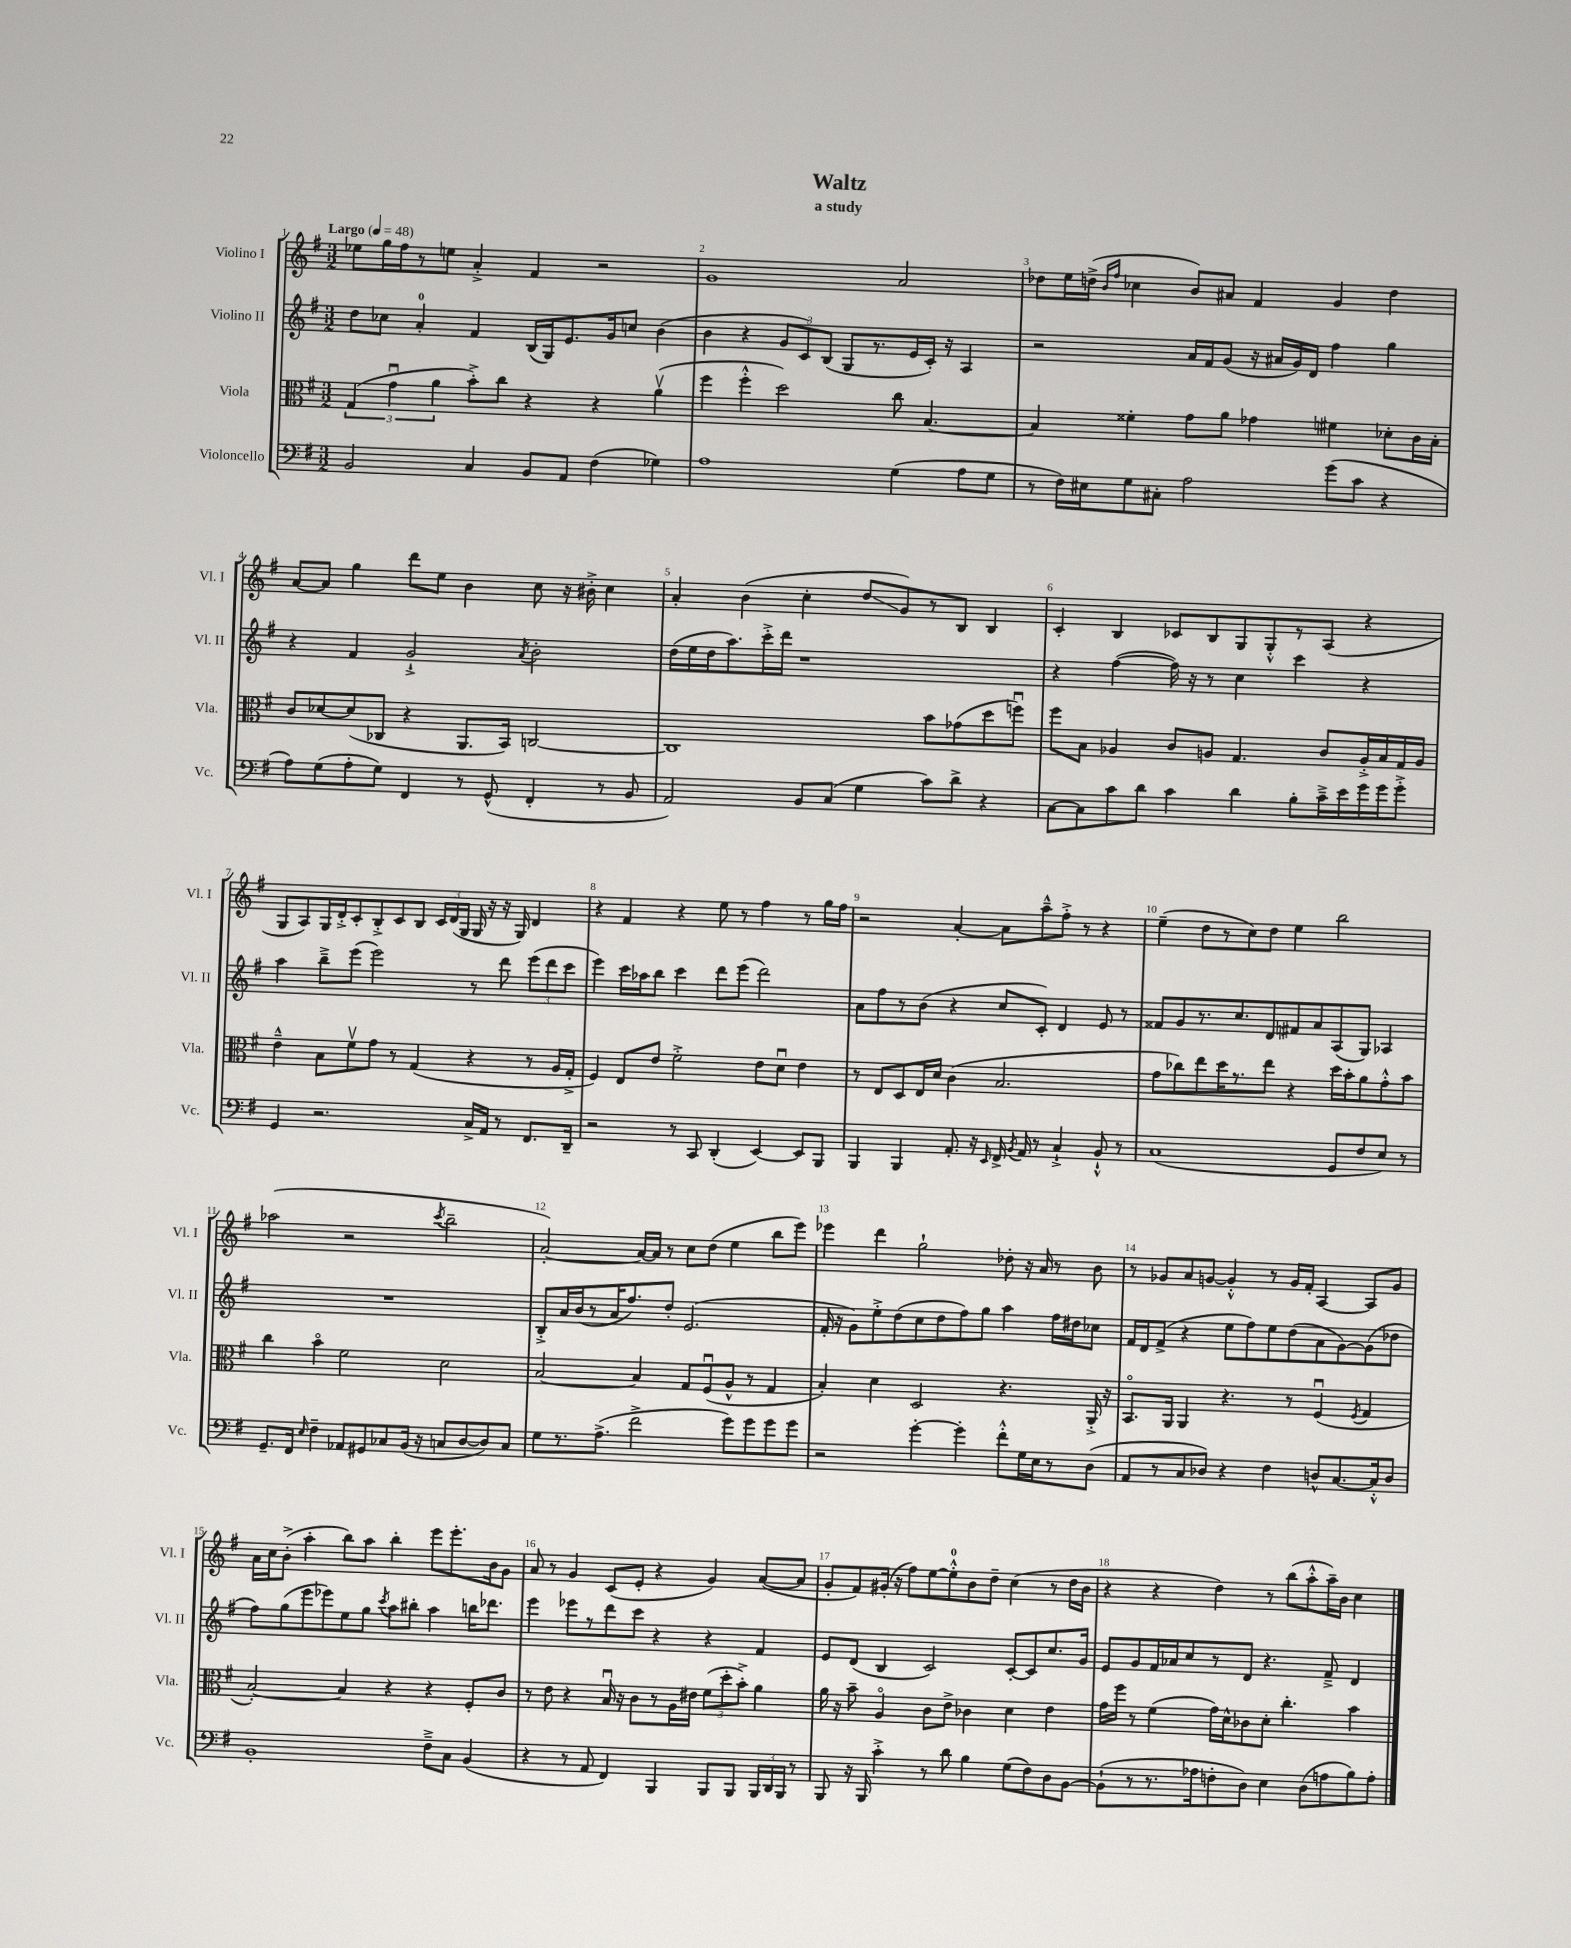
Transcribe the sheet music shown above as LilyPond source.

\header { title = "Waltz" subtitle = "a study" }
<<
\new StaffGroup <<
\new Staff = "s0" \with { instrumentName = "Violino I" shortInstrumentName = "Vl. I" } {
    \clef treble \key g \major \numericTimeSignature \time 3/2 \tempo "Largo" 4 = 48
    \autoBeamOff ees''8[ g''16 fis''16 r8 e''8] a'4-.-> fis'4 r2 |
    g'1 a'2 |
    des''8[ e''16 d''16]->( \grace { b'16[ fis''16] } ces''4 b'8[) ais'8] fis'4 g'4 d''4 |
    a'8[~ a'8] g''4 d'''8[ e''8] b'4 c''8 r16 bis'16-.-> c''4 |
    a'4-. b'4( c''4-. d''8[\glissando g'8) r8 b8] b4 |
    c'4-. b4 ces'8[ b8 g8 g8-.-^ r8 a8]( r4 |
    g8[ a8) g16 d'16-.-> c'8-. b8-.-> c'8 b8] \tuplet 3/2 { c'16[ d'16( g16] } g16 r16 r16 g16) d'4 |
    r4 fis'4 r4 e''8 r8 fis''4 r8 g''16[ fis''16] |
    r2 a'4~-. a'8[ a''8---^ fis''8]-.-> r8 r4 |
    e''4--( d''8[ r8 c''8) d''8] e''4 b''2 |
    aes''2( r2 \acciaccatura { c'''8 } b''2-- |
    a'2~-.) a'16[~ a'16] r8 c''8[ d''8]( e''4 b''8[ e'''8]) |
    ees'''4 d'''4 g''2-! des''8-. r16 a'16 r8 b'8 |
    r8 ges'8[ a'8 g'8]~ g'4-.-^ r8 g'16[ fis'16]-. a4~ a8[ g'8] |
    a'16[ c''16 b'8]-.->( a''4-. b''8[) a''8] b''4-. e'''8[ e'''8.-. b'16 g'8] |
    a'8 r8 g'4 c'8[( e'8]-. r4 g'4) a'8[~( a'8] |
    g'8[-. fis'8) gis'16]-.( r16 fis''8[) e''8~ e''8-0-.-^ b'8 d''8]-- c''4( r8 d''16[ b'16] |
    r4 r4 d''4) r8 b''8[( a''8-.-^ a''16--) b'16] c''4 \bar "|." |
}
\new Staff = "s1" \with { instrumentName = "Violino II" shortInstrumentName = "Vl. II" } {
    \clef treble \key g \major \numericTimeSignature \time 3/2
    \autoBeamOff d''8[ ces''8] a'4-0-. fis'4 b16[( g16) e'8. g'16 c''8] b'4( |
    b'4 r4 \tuplet 3/2 { g'8[ c'8) b8]( } g8[ r8. e'16 c'16]-.) r16 a4 |
    r2 a'16[ fis'16 g'8]( r16 ais'16[ g'16) d'16] fis''4 g''4 |
    r4 fis'4 g'2-!-> \acciaccatura { a'8 } b'2-. |
    d''16[( e''16 d''16 a''8.) c'''16-.-> d'''16] r1 |
    r4 fis''4~( fis''16) r16 r8 c''4 c'''4 r4 |
    a''4 b''8[---> e'''8]( e'''2) r8 d'''8 \tuplet 3/2 { e'''8[( d'''8 c'''8] } |
    e'''4) c'''16[ aes''16 b''8] c'''4 d'''8[ e'''8]( d'''2) |
    a'8[ fis''8 r8 b'8]( r4 c''8[ c'8]-.) d'4 e'8 r8 |
    fisis'8[ g'8 r8. c''8. d'8 fis'8 a'8 a8( g8]) aes4 |
    R1. |
    b8[-.-> a'16 b'16( r8 a'16 fis''8.) d''8]-. e'2.( |
    fis'16-. r16 g'8[) e''8-.-> d''8( c''8 d''8 fis''8) g''8] a''4 fis''16[ dis''16 ces''8] |
    fis'16[ d'16 fis'8]->( r4 e''8[ fis''8) e''8 d''8( a'8 g'8~) g'8( des''8] |
    fis''8[) g''8( e'''8 ees'''8) e''8 g''8] \acciaccatura { c'''8 } a''8[ bis''8]-. a''4 b''16[ des'''8.] |
    e'''4 ees'''8[ r8 d'''8 c'''8] r4 r4 fis'4 |
    e'8[ d'8]( b4 c'2) c'8[~-. c'8 c''8. g'16] |
    e'8[ g'8 fis'16 aes'16 c''8 r8 d'8] r4. fis'8---> d'4 \bar "|." |
}
\new Staff = "s2" \with { instrumentName = "Viola" shortInstrumentName = "Vla." } {
    \clef alto \key g \major \numericTimeSignature \time 3/2
    \autoBeamOff \tuplet 3/2 { g4( g'4\downbow a'4 } b'8[-.->) c''8] r4 r4 a'4\upbow( |
    fis''4 fis''4-.-^ d''2) c''8 b4.~ |
    b4 fisis'4-. g'8[ a'8] ges'4 fis'4 des'8[-. c'16 b16]-. |
    c'8[ des'8~ des'8( ces8] r4 a,8.[ b,16]) c2~ |
    c1 b'8[ ges'8( d''8 f''8]\downbow) |
    fis''8[ b8] aes4 c'8[ a8] g4. c'8[ a16-.-> b16 g16 a16] |
    e'4---^ b8[ fis'8\upbow g'8] r8 g4( r4 r8 a16[ g16]-.-> |
    fis4) e8[ e'8] fis'2-.-> e'8[ d'8]\downbow e'4 |
    r8 e8[ d8 e16 d'16] c'4( b2. |
    g'8[ ces''8) e''8 d''16 r8. e''8] r4 d''16[ b'16-. a'8 g'8-.-^ b'8] |
    c''4 b'4\flageolet fis'2 d'2 |
    b2~ b4 g8[ fis8\downbow( a8]-^ r8 g4 |
    b4-.) d'4 d2 r4. a,16-.-> r16 |
    b,8.[\flageolet a,16] a,4 r4. r8 fis4\downbow( \acciaccatura { fis8 } g4 |
    b2~-.) b4 r4 r4 fis8[-. c'8] |
    r8 e'8 r4 b16\downbow r16 c'8[ r8 a16 eis'16] \tuplet 3/2 { fis'8[( d''8-. b'8]-.->) } a'4 |
    a'16 r16 b'8-- a4\flageolet c'8[ e'8]-> ces'4 d'4 e'4 |
    g'16[ fis''16] r8 fis'4( g'16[) d'16-^ ces'8 d'8]-. c''4.-. b'4 \bar "|." |
}
\new Staff = "s3" \with { instrumentName = "Violoncello" shortInstrumentName = "Vc." } {
    \clef bass \key g \major \numericTimeSignature \time 3/2
    \autoBeamOff b,2 c4 b,8[ a,8] fis4( ges4) |
    a1 g4( a8[ g8] |
    r8 fis16[) eis16 g8 cis8]-. a2 g'8[( c'8] r4 |
    a8[) g8( a8-. g8]) fis,4 r8 g,8-^( fis,4-. r8 b,8 |
    a,2) b,8[ c8]( g4 c'8[) d'8]-> r4 |
    c8[~ c8 c'8 d'8] c'4 d'4 b8[-. c'16---> e'16 g'16 g'16 g'8]-.-> |
    g,4 r2. c16[-> a,16] r8 fis,8.[ d,16]-- |
    r2 r8 c,8 d,4-.( e,4~) e,8[ b,,8] |
    b,,4 b,,4 a,8.-. r16 \grace { e,16 } fis,16-> \acciaccatura { b,8 } a,16 r8 c4-!-> b,8-!-^ r8 |
    c1( g,8[ fis8 e8]) r8 |
    g,8.[-- fis,16] \grace { e16 } fis4-- aes,8[ gis,8 ces8 b,16]( r16 c8[ d8~ d8) c8] |
    g8[ r8. a8.]->( fis'2-> g'8[) g'8 g'8 g'8] |
    r2 g'4~-. g'4-. fis'8[-.-^ g16 e16 r8 d8]( |
    a,8[ r8 c8 des8]) r4 fis4 d8[-^ c8.~ c16-.-^ d8] |
    b,1-. fis8[---> c8] b,4( |
    r4 r8 a,8 fis,4) b,,4 b,,8[ b,,8] \tuplet 3/2 { b,,16[ d,16 b,,16] } r8 |
    b,,8 r16 b,,16 c'4-.-> r8 d'8 b4 g8[( fis8) d8 b,8]~ |
    b,8[-!( r8 r8. aes16 f8-. d8]) e4 d8[( a8 b8) a8]-. \bar "|." |
}
>>
>>
\layout { \context { \Score \override BarNumber.break-visibility = ##(#f #t #t) barNumberVisibility = #all-bar-numbers-visible } }
